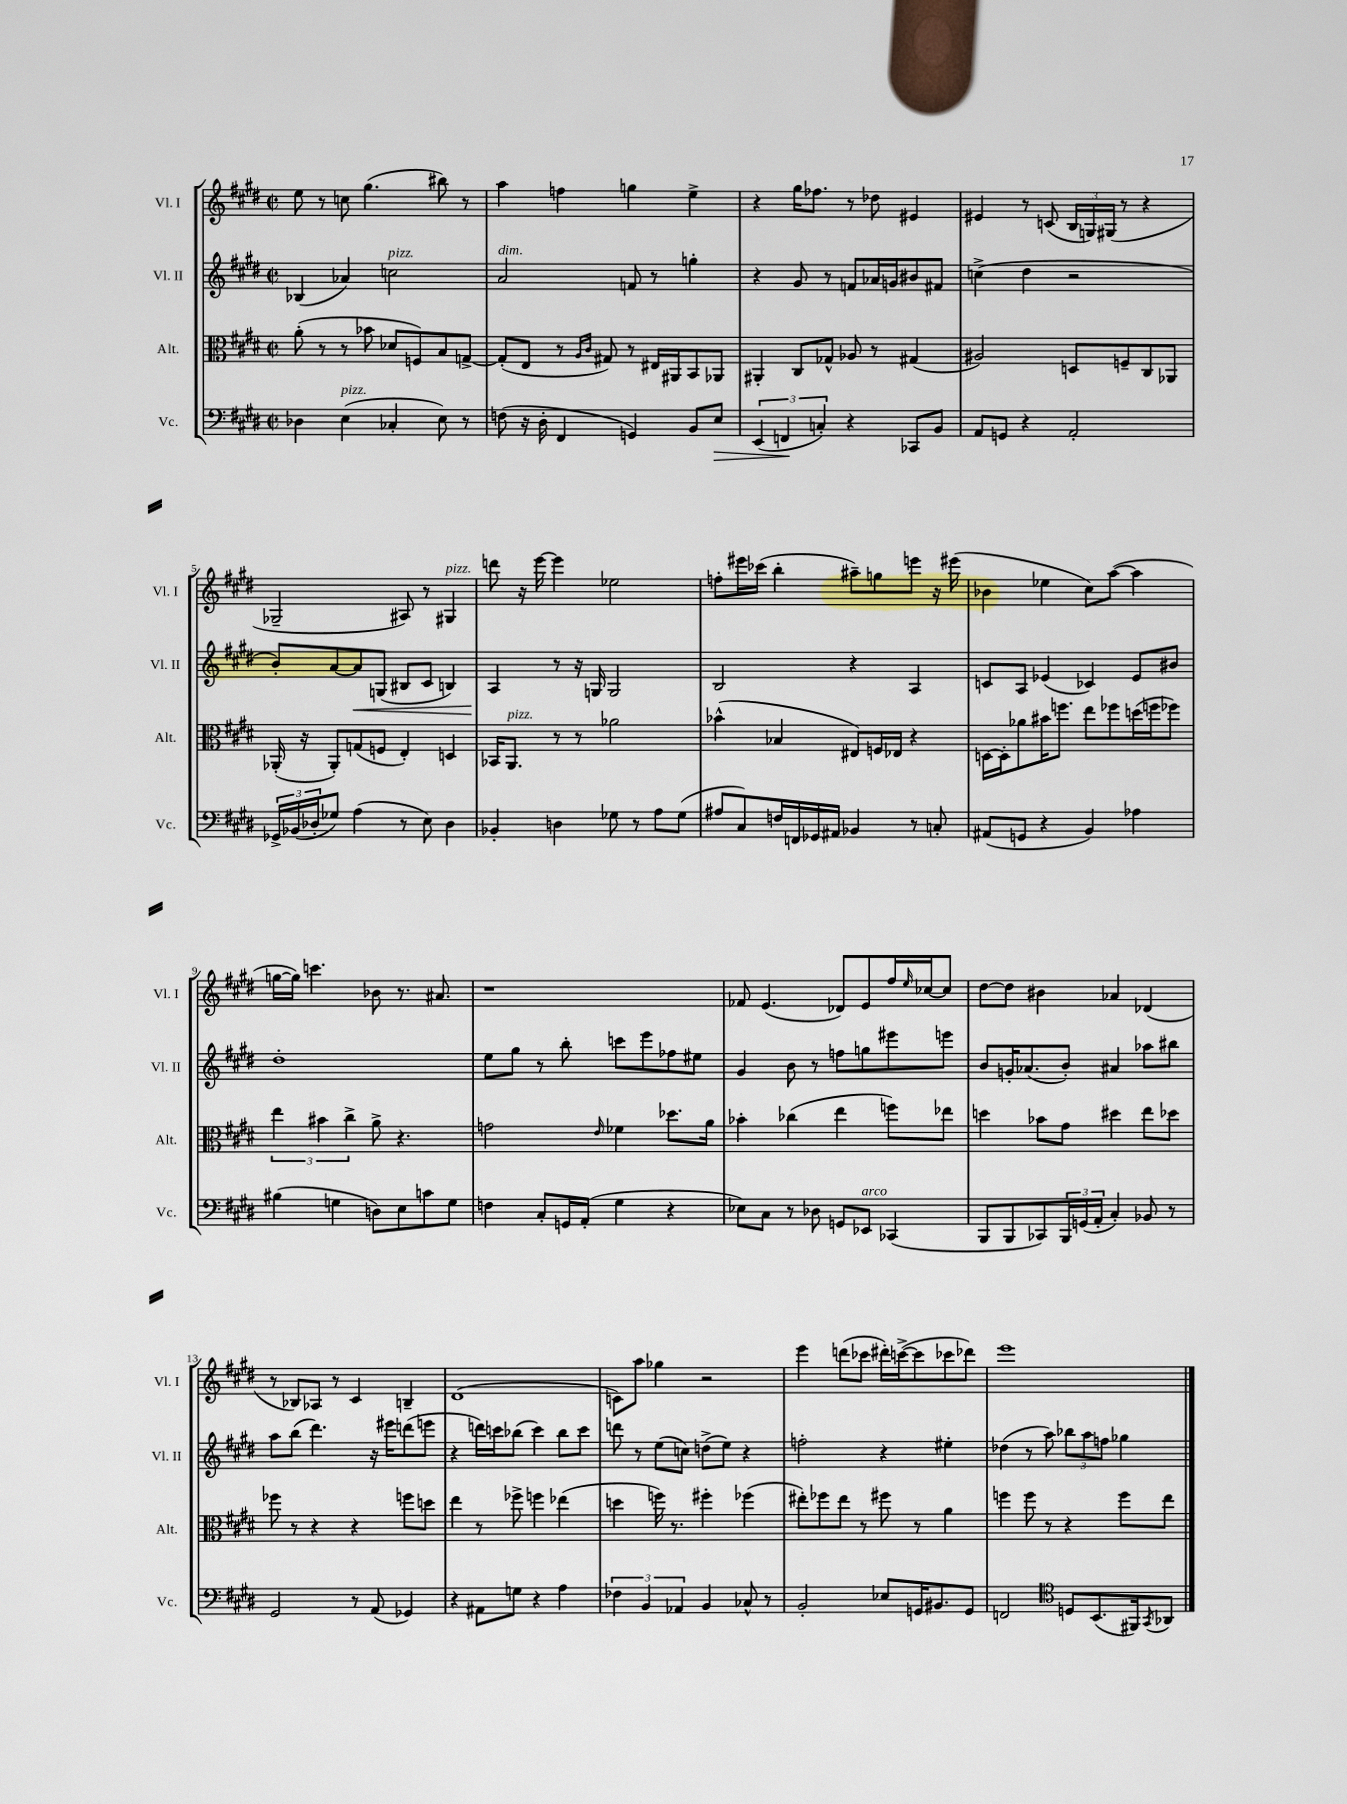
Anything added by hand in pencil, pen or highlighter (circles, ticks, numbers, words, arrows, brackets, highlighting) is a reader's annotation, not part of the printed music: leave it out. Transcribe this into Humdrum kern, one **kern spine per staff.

**kern	**kern	**kern	**kern
*staff4	*staff3	*staff2	*staff1
*clefF4	*clefC3	*clefG2	*clefG2
*k[f#c#g#d#]	*k[f#c#g#d#]	*k[f#c#g#d#]	*k[f#c#g#d#]
*M2/2	*M2/2	*M2/2	*M2/2
*met(c|)	*met(c|)	*met(c|)	*met(c|)
4D-	(8a'	(4B-	8ee
.	8r	.	8r
(4E	8r	4a-)	8cc
.	8b-	.	(4.gg#
4C-'	8d-	2cc	.
.	8F)	.	.
8E)	8B	.	8bb#)
8r	[8G^	.	8r
=	=	=	=
(8F	(8G']	2a	4aa
16r	8E	.	.
16D#'	.	.	.
4FF#	8r	.	4ff
.	16qqA	.	.
.	16qqc#	.	.
.	8G#)	.	.
4GG)	8r	8f	4gg
.	16E#	8r	.
.	16AA#	.	.
8BB	8BB	4gg'	4ee^
8E	8AA-	.	.
=	=	=	=
(6EE	4AA#'	4r	4r
6FF	.	.	.
.	8C#	8g#	16gg#
.	.	.	8.ff-
6C')	.	.	.
.	8G-^^	8r	.
4r	8A-	8f	8r
.	8r	16a-	8dd-
.	.	16g	.
8CC-	(4G#	8b#	4e#
8BB	.	8f#	.
=	=	=	=
8AA	2A#)	(4cc^	4e#
8GG	.	.	.
4r	.	4dd#	8r
.	.	.	(8c
2AA'	8D	2r	24B
.	.	.	24G)
.	.	.	(24G#
.	8F~	.	8r
.	8C#	.	4r
.	8AA-	.	.
=	=	=	=
24GG-^	(16AA-'	8b')	2G-~
(24BB-	.	.	.
.	16r	.	.
24D-'	.	.	.
8G-)	8AA-')	[8a	.
(4A	(8G	8a]	.
.	8F	(8G	.
8r	4E')	8B#	8A#)
8E)	.	8c#	8r
4D-	4D	4B)	4G#
=	=	=	=
4BB-'	16BB-	4A	8ddd
.	8.AA	.	.
.	.	.	16r
.	.	.	[16eee
4D	8r	8r	4eee]
.	8r	16r	.
.	.	16G	.
8G-	2a-	2G	2ee-
8r	.	.	.
8A	.	.	.
(8G-	.	.	.
=	=	=	=
8A#	(4b-^^	2B	8ff'
8C#)	.	.	16eee#
.	.	.	(16ccc-
16F	4B-	.	4bb'
16FF	.	.	.
16GG-	.	.	.
16AA#	.	.	.
4BB-	8E#)	4r	8aa#~)
.	16F	.	8gg
.	16E-	.	.
8r	4r	4A	8eee
8C'	.	.	16r
.	.	.	(16eee#
=	=	=	=
(8AA#	[16D	8c	4b-
.	16D']	.	.
8GG	8a-	8A	.
4r	16b#	(4e-	4ee-
.	8.ff	.	.
4BB)	8ee	4c-)	8cc#)
.	8ff-	.	([8aa
4A-	(16dd	8e-	4aa]
.	16ff	.	.
.	8ff-)	8b#	.
=	=	=	=
(4B#	6ee	1dd#'	[16gg
.	.	.	16gg])
.	.	.	4.ccc
.	6b#	.	.
4G	.	.	.
.	6cc#^	.	.
8D)	8a^	.	8b-
8E	4.r	.	8.r
8c	.	.	.
.	.	.	8.a#
8G	.	.	.
=	=	=	=
4F	2g	8ee	1r
.	.	8gg#	.
8C#'	.	8r	.
16GG	.	8bb'	.
(16AA'	.	.	.
.	16qqe	.	.
4G#	4f-	8ccc	.
.	.	8eee	.
4r	8.dd-	8ff-	.
.	.	8ee#	.
.	16a	.	.
=	=	=	=
8E-)	4b-'	4g#	8f-
8C#	.	.	(4.e
8r	(4cc-	8b	.
8D-	.	8r	.
8GG	4ee	8ff	8d-)
8EE-	.	8gg	8e
(4CC-	8ff)	8eee#	16ff#
.	.	.	16qqee
.	.	.	[16cc-
.	8ee-	8eee	8cc-]
=	=	=	=
8BBB	4dd	8b	[8dd#
8BBB	.	16g'	8dd#]
.	.	(8.a-	.
8CC-)	8b-	.	4b#
24BBB	8g#	8b')	.
(24GG	.	.	.
24AA'	.	.	.
4C#')	4dd#	4a#	4a-
8BB-	8ee	8aa-	(4d-
8r	8dd-	8bb#	.
=	=	=	=
2GG#	8ff-	8aa	8r
.	8r	(8bb	8B-)
.	4r	4.ddd#)	8A-
.	.	.	8r
8r	4r	.	4c#
(8AA	.	16r	.
.	.	16eee#	.
4GG-)	8ff	(8ddd	4B~
.	8dd	8eee	.
=	=	=	=
4r	4ee	4r	(1d#
8AA#	8r	16ddd)	.
.	.	16ccc	.
8G	8ff-^	(8bb-	.
4r	4ff	4ccc)	.
4A	(4ee-	8bb-	.
.	.	8ccc	.
=	=	=	=
6F-	4dd	8ddd	8c)
.	.	8r	8aa
6BB	.	.	.
.	16ff)	(8ee	4gg-
.	8.r	.	.
6AA-	.	.	.
.	.	8cc)	.
4BB	4ff#'	(8dd^	2r
.	.	8ee)	.
8C-^^	(4ff-	4r	.
8r	.	.	.
=	=	=	=
2BB'	8ee#')	2ff'	4eee
.	8ff-	.	.
.	8ee#	.	(8ddd
.	8r	.	8ccc-
8E-	8ff#	4r	16ddd#')
.	.	.	([16ccc^
16GG	8r	.	8ccc]
8.BB#	.	.	.
.	4a	4ee#'	8ccc-
8GG	.	.	8ddd-)
=	=	=	=
2FF	4ff	(4dd-	1eee
.	8ff	8r	.
.	8r	8aa)	.
*clefC4	*	*	*
8D	4r	12bb-	.
.	.	12aa	.
(8.BB	.	.	.
.	.	12ff	.
.	8ff	4gg-	.
16FF#)	.	.	.
8qGG#	.	.	.
8AA-	8ee	.	.
==	==	==	==
*-	*-	*-	*-
